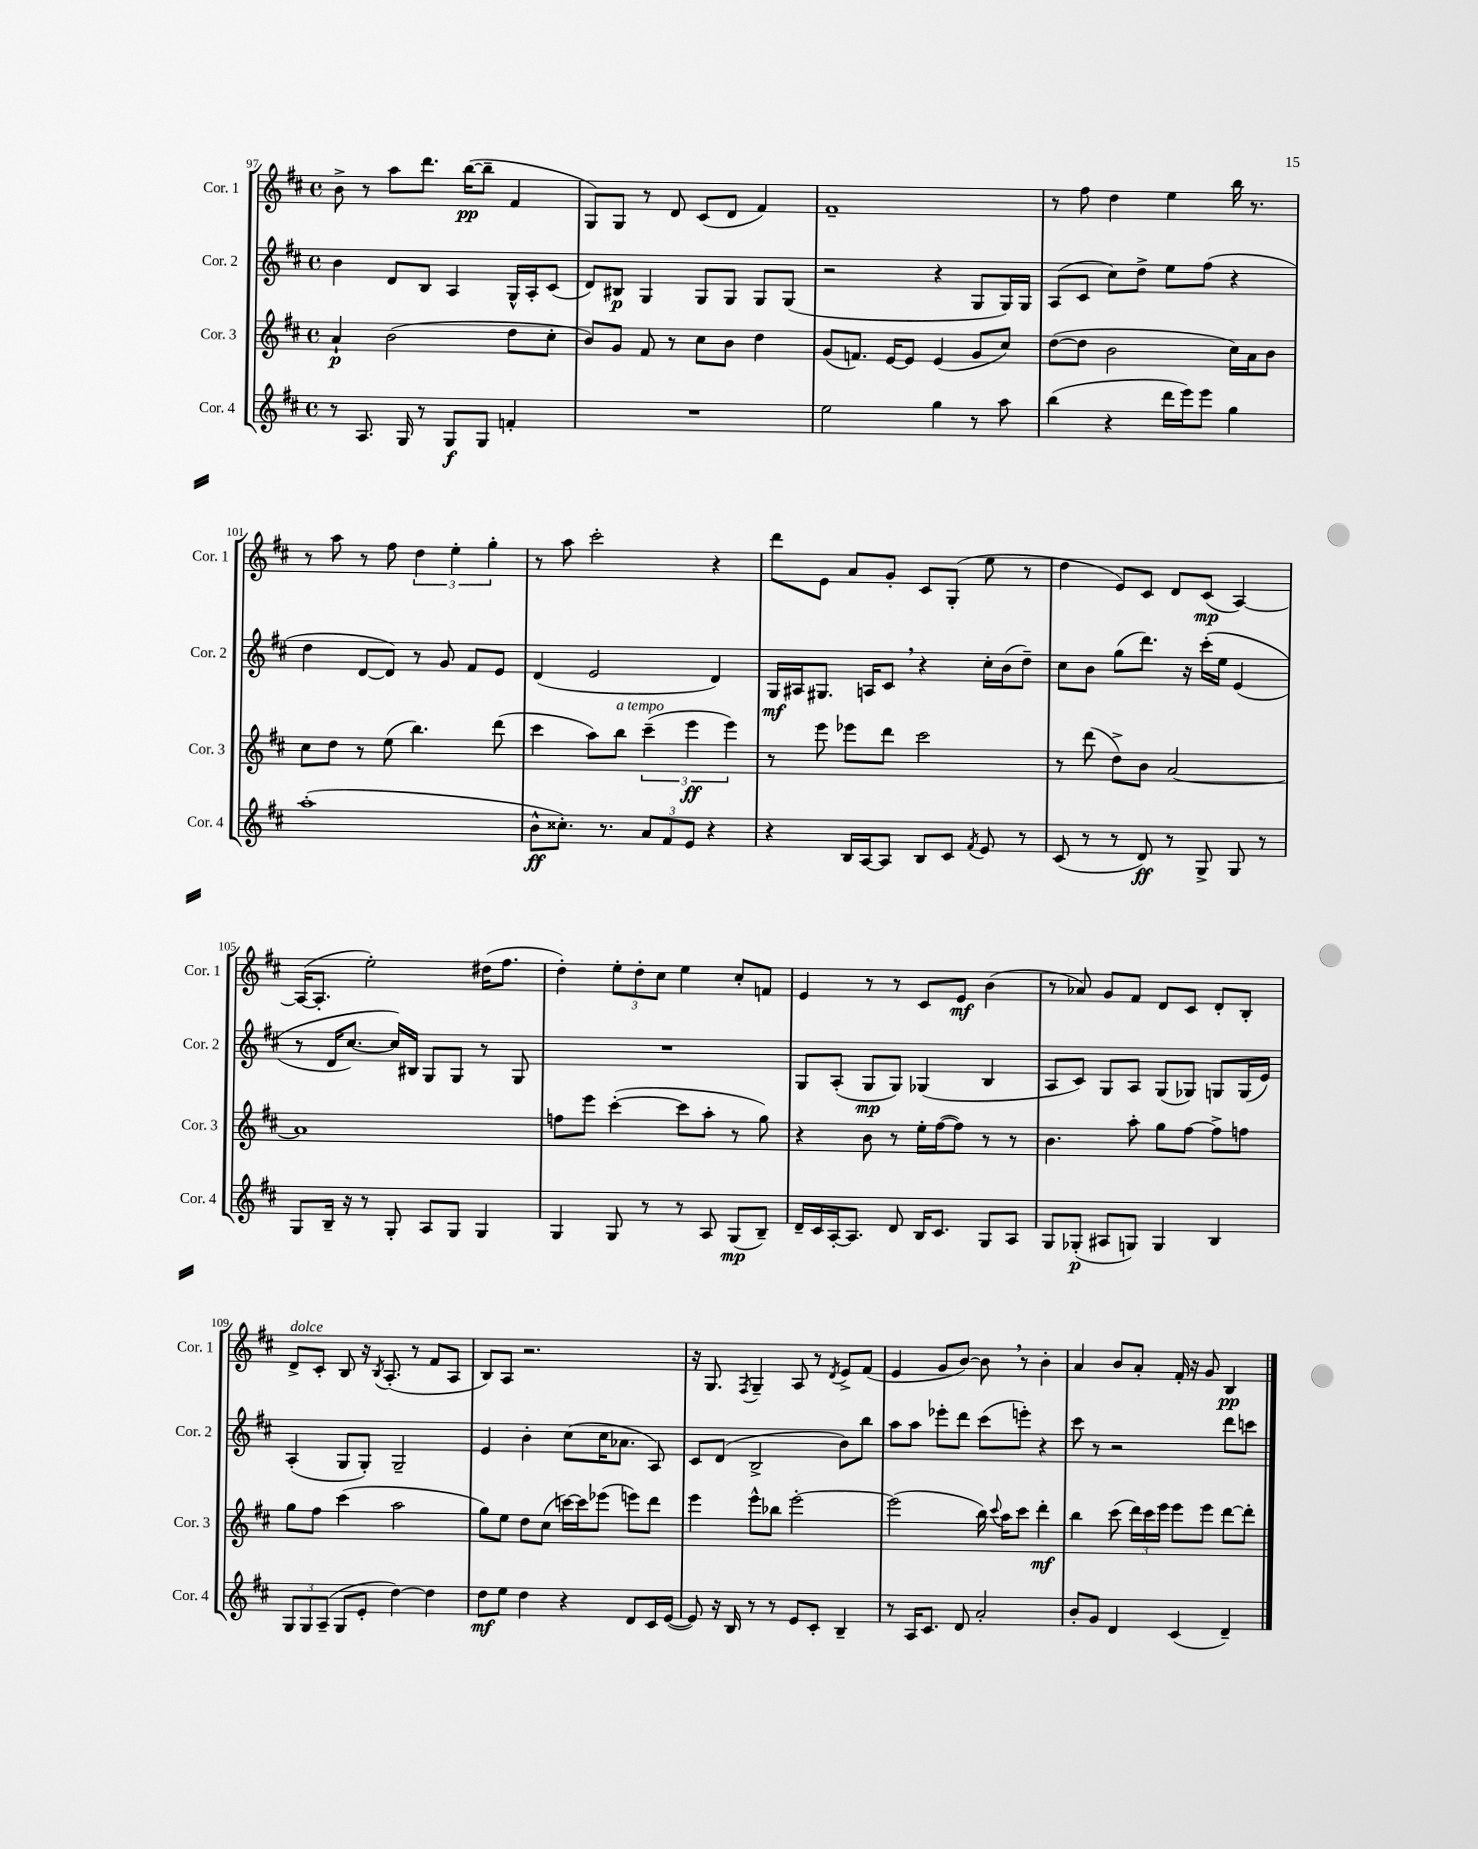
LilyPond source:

<<
\new StaffGroup <<
\new Staff = "s0" \with { instrumentName = "Cor. 1" shortInstrumentName = "Cor. 1" } {
    \clef treble \key d \major \defaultTimeSignature \time 4/4
    \autoBeamOff b'8-> r8 a''8[ d'''8.] b''16[~\pp( b''8]-- fis'4 |
    g8[) g8] r8 d'8 cis'8[( d'8] fis'4) |
    fis'1-- |
    r8 fis''8 d''4 e''4 b''16 r8. |
    r8 a''8 r8 fis''8 \tuplet 3/2 { d''4 e''4-. g''4-. } |
    r8 a''8 cis'''2-. r4 |
    d'''8[ e'8] a'8[ g'8]-. cis'8[ g8]-.( e''8 r8 |
    d''4 e'8[) cis'8] d'8[ cis'8]\mp( a4~) |
    a16[~( a8.]-. e''2-.) dis''16[( fis''8.] |
    d''4-.) \tuplet 3/2 { e''8[-. d''8-. cis''8] } e''4 cis''8[-. f'8] |
    e'4 r8 r8 cis'8[ e'8]\mf b'4( |
    r8 aes'8) g'8[ fis'8] d'8[ cis'8] d'8[-. b8]-. |
    d'8[->^\markup { \italic "dolce" } cis'8]-. b8 r16 \acciaccatura { b8 } a8.-.( r8 fis'8[ a8] |
    b8[) a8] r2. |
    r16 g8. \acciaccatura { fis8 } g4-- a8 r8 \acciaccatura { d'8 } e'8[-> fis'8]( |
    e'4 g'8[ b'8]~) b'8 \breathe r8 b'4-. |
    a'4 b'8[ a'8]-. fis'16-. r16 g'8 b4\pp \bar "|." |
}
\new Staff = "s1" \with { instrumentName = "Cor. 2" shortInstrumentName = "Cor. 2" } {
    \clef treble \key d \major \defaultTimeSignature \time 4/4
    \autoBeamOff b'4 d'8[ b8] a4 g16[-^ a16-. cis'8]( |
    d'8[) bis8]\p g4 g8[ g8] g8[ g8]( |
    r2 r4 g8[ g16) g16] |
    a8[( cis'8] cis''8[) d''8]-> e''8[ fis''8]( r4 |
    d''4 d'8[~ d'8]) r8 g'8 fis'8[ e'8] |
    d'4( e'2 d'4) |
    g16[\mf ais16 gis8.] a16[ cis'8] \breathe r4 cis''16[-. b'16( d''8]--) |
    cis''8[ b'8] g''8[( d'''8.]) r16 cis'''16[-.\( e''16] e'4( |
    r8 d'16[ cis''8.]~) cis''16[\) bis16] g8[ g8] r8 g8 |
    R1 |
    g8[ a8]-.( g8[\mp g8]) ges4( b4 |
    a8[ cis'8]) g8[ a8] g8[( ges8]) g8[ g16( e'16]) |
    a4-.( g8[ g8]-.) g2-- |
    e'4 b'4-. cis''8[( cis''16 aes'8.] a8) |
    cis'8[ d'8]( b2-> b'8[) b''8] |
    a''8[ a''8] ees'''8[-. d'''8] cis'''8[( e'''8]-.) r4 |
    cis'''8 r8 r2 d'''8[ c'''8] \bar "|." |
}
\new Staff = "s2" \with { instrumentName = "Cor. 3" shortInstrumentName = "Cor. 3" } {
    \clef treble \key d \major \defaultTimeSignature \time 4/4
    \autoBeamOff a'4-!\p b'2( d''8[ cis''8]-. |
    b'8[) g'8] fis'8 r8 cis''8[ b'8] d''4 |
    g'8[( f'8.]) e'16[~ e'8] e'4( g'8[ cis''8]) |
    d''8[~( d''8] b'2 cis''16[) a'16 b'8] |
    cis''8[ d''8] r8 e''8( b''4.) d'''8( |
    cis'''4 a''8[) b''8]^\markup { \italic "a tempo" } \tuplet 3/2 { cis'''4--( e'''4\ff e'''4) } |
    r8 e'''8 ees'''8[ d'''8] cis'''2 |
    r8 d'''8( d''8[->) b'8] a'2~ |
    a'1 |
    f''8[ e'''8] cis'''4~-.( cis'''8[ a''8]-. r8 g''8) |
    r4 b'8 r8 e''16[-. fis''16~( fis''8]) r8 r8 |
    b'4. a''8-. g''8[ fis''8]~ fis''8[-> f''8] |
    g''8[ fis''8] cis'''4( a''2 |
    g''8[) e''8] d''8[ cis''8]( c'''16[~) c'''16 ees'''8]( e'''8[) d'''8] |
    e'''4 e'''8[-^ bes''8] e'''2~-. |
    e'''2( b''16) \appoggiatura { cis'''8 } a''16[ cis'''8] d'''4-.\mf |
    b''4 cis'''8( \tuplet 3/2 { d'''16[) cis'''16 e'''16] } e'''8[ e'''8] d'''8[~ d'''8]-. \bar "|." |
}
\new Staff = "s3" \with { instrumentName = "Cor. 4" shortInstrumentName = "Cor. 4" } {
    \clef treble \key d \major \defaultTimeSignature \time 4/4
    \autoBeamOff r8 a8. g16 r8 g8[\f g8] f'4-. |
    R1 |
    e''2 g''4 r8 a''8 |
    b''4( r4 d'''16[ e'''16) e'''8] g''4 |
    a''1-.( |
    b'8[-^\ff cisis''8.]-.) r8. \tuplet 3/2 { a'8[ fis'8 e'8] } r4 |
    r4 b16[ a16~ a8] b8[ cis'8] \acciaccatura { fis'8 } e'8 r8 |
    cis'8( r8 r8 d'8\ff) r8 g8-> g8 r8 |
    g8[ b16]-- r16 r8 g8-. a8[ g8] g4 |
    g4 g8 r8 r8 a8 g8[\mp( b8]--) |
    d'16[-- cis'16 a16~-. a8.] d'8 b16[ cis'8.] g8[ a8] |
    g8[ ges8]-.\p( ais8[ g8]) g4 b4 |
    \tuplet 3/2 { g8[ g8 a8]--( } g8[ e'8]-. d''4~) d''4 |
    d''8[\mf e''8] d''4 r4 d'8[ cis'16 e'16]~( |
    e'8) r16 b16 r8 r8 e'8[ cis'8]-. b4-- |
    r8 a16[ cis'8.] d'8 a'2-. |
    b'8[-. g'8] d'4 cis'4( d'4--) \bar "|." |
}
>>
>>
\layout { \context { \Score currentBarNumber = #97 } }
